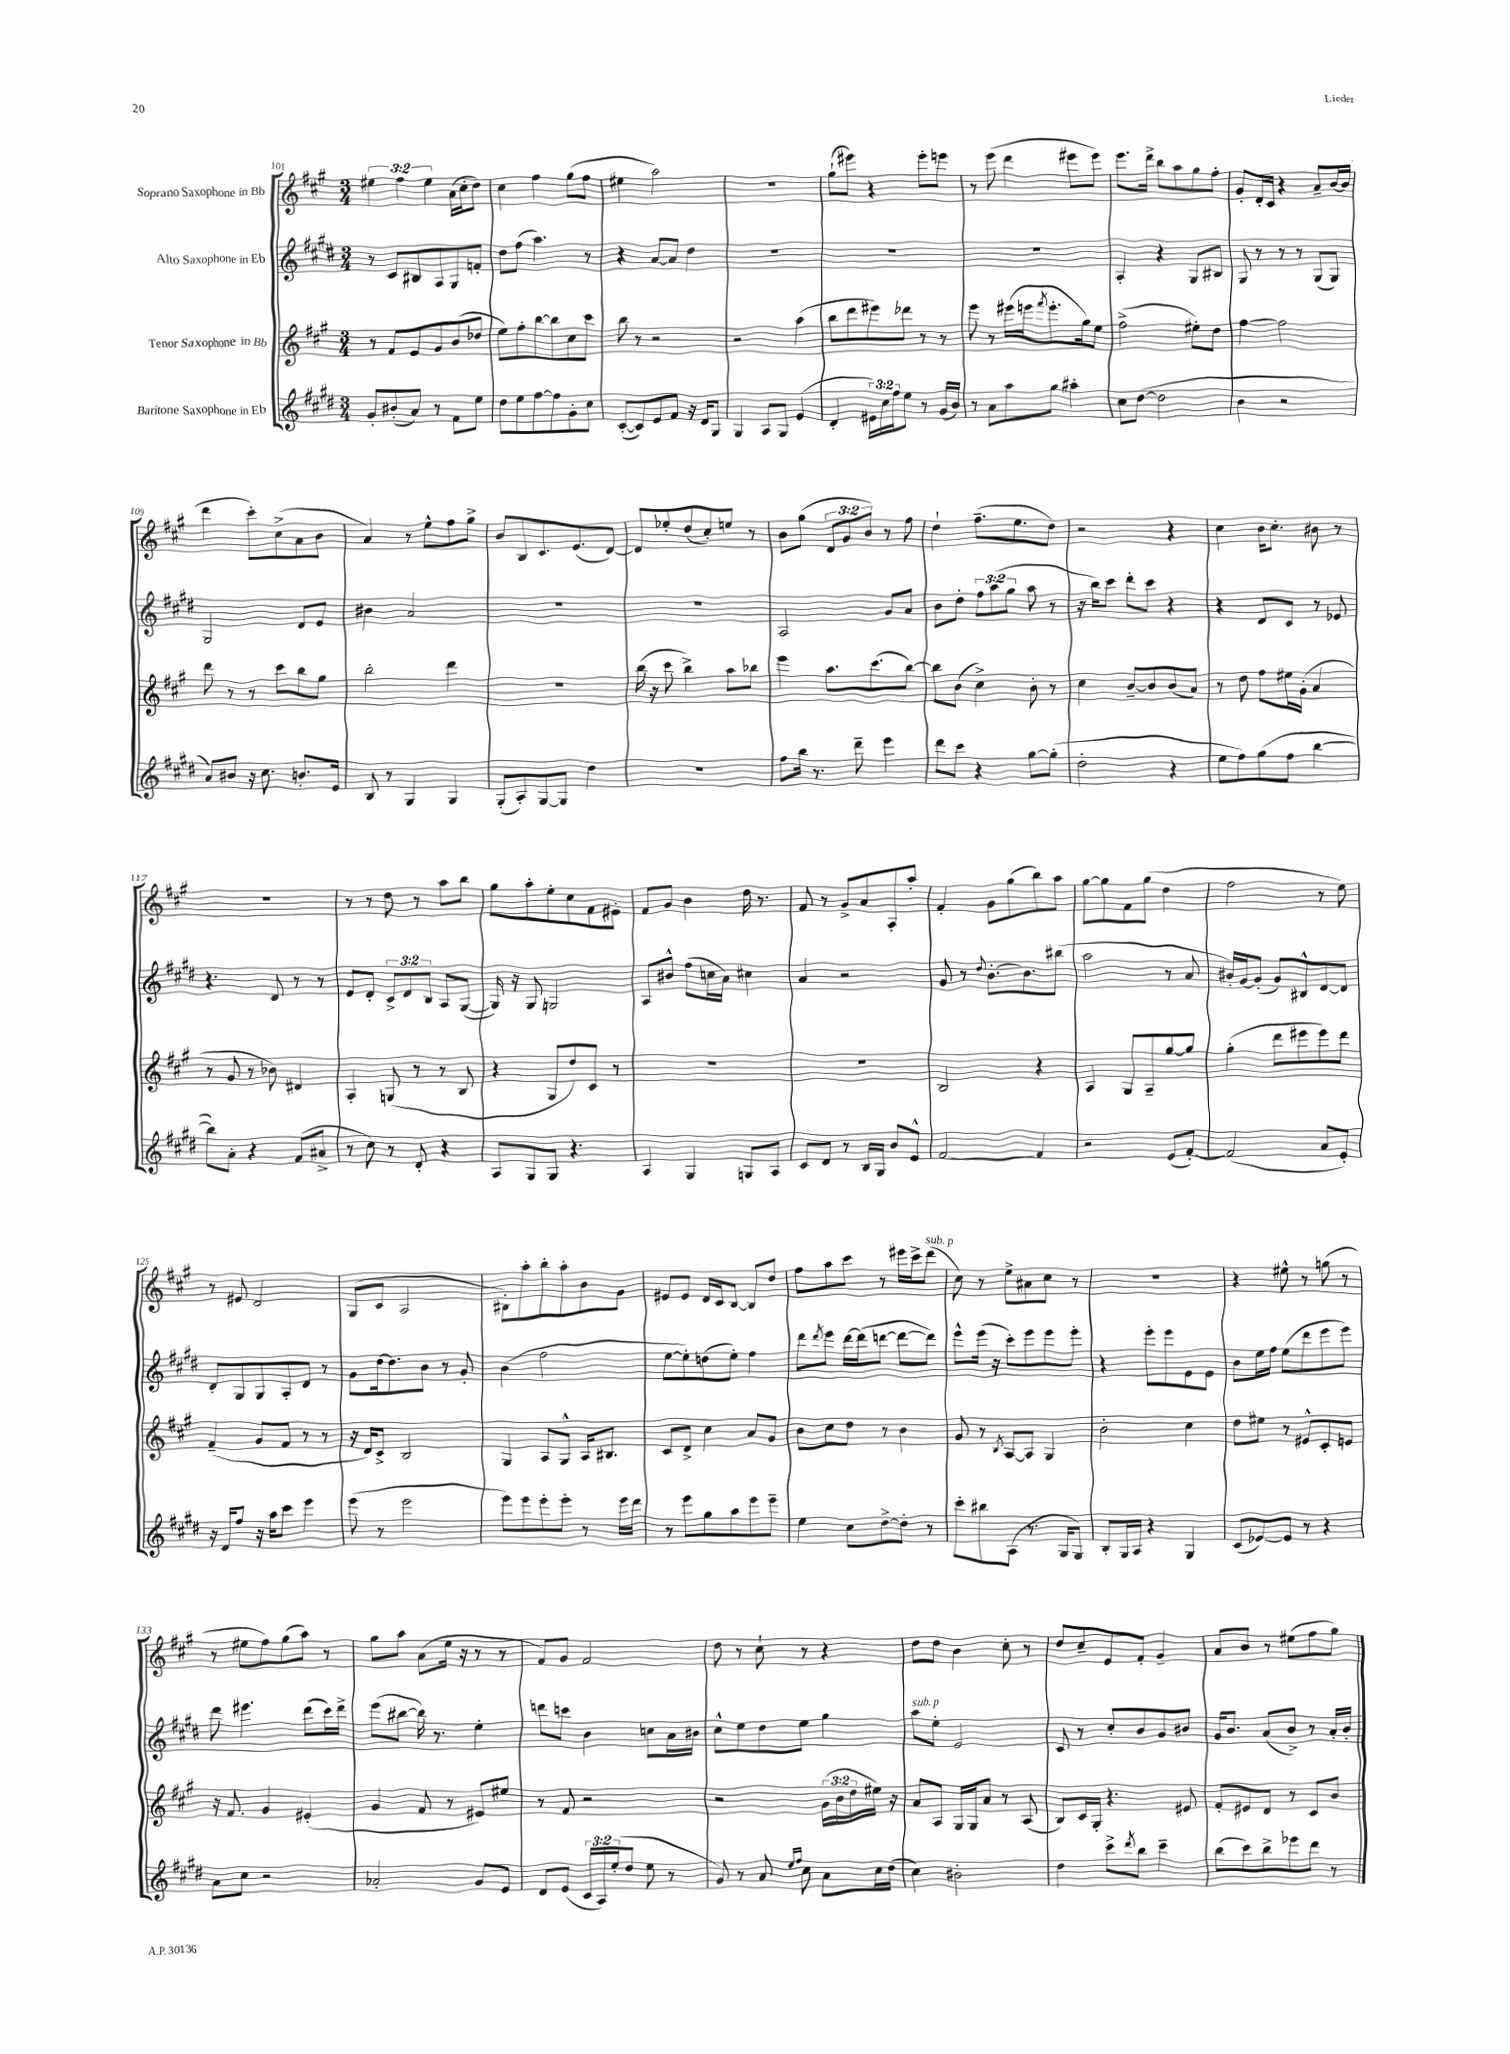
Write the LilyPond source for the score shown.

<<
\new StaffGroup <<
\new Staff = "s0" \with { instrumentName = "Soprano Saxophone in Bb" } {
    \clef treble \key a \major \numericTimeSignature \time 3/4 \override Staff.TupletNumber.text = #tuplet-number::calc-fraction-text
    \tuplet 3/2 { eis''4 fis''4 eis''4 } a'16( cis''16-. d''8) |
    cis''4 fis''4 gis''8( fis''8 |
    eis''4 a''2) |
    R2. |
    gis''8-!( eis'''8) r4 eis'''8-. e'''8 |
    r8 e'''8( d'''4 eis'''8 eis'''8) |
    e'''8. d'''16-> b''8 a''8 gis''8 fis''8-. |
    gis'8-. d'16-. cis'16 r4 a'8-- b'16~ b'16( |
    d'''4 cis'''8-.) cis''8->( a'8 b'8 |
    a'4) r8 e''8-^ fis''8 gis''8-> |
    b'8 b8 cis'8. e'8.( d'8~) |
    d'8 ees''8-. d''8( cis''8-.) e''8 r8 |
    b'8 gis''8( \tuplet 3/2 { d'8 gis'8 b'8) } r8 fis''8 |
    d''4-! fis''8.--( e''8. d''8) |
    r2 r4 |
    cis''4 b'16 cis''8.-. bis'8 r8 |
    R2. |
    r8 r8 d''8 r8 a''8 b''8 |
    gis''8 a''8-. e''8-. cis''8 fis'8 eis'8-. |
    fis'8 gis'8 b'4 d''16 r8. |
    fis'8 r8 gis'8-> a'8 a8-. a''8-. |
    fis'4-. gis'8 gis''8( b''8) a''8 |
    gis''8~ gis''8 fis'8 gis''8( d''4 |
    fis''2 r8 e''8) |
    r8 eis'8 d'2 |
    gis8( cis'8 a2 |
    bis8-.) a''8-. b''8-. a''8-. b'8 gis'8 |
    eis'8 eis'8 d'16 cis'16 b8~ b8 d''8 |
    fis''8 a''8 cis'''8 r8 eis'''16 cis'''16-> d'''8^\markup { \italic "sub. p" }( |
    cis''8) r8 e''8-> ais'8 cis''8 r8 |
    R2. |
    r4 eis''8-^ r8 g''8( r8 |
    r8 eis''8 fis''8) gis''8( a''8) r8 |
    gis''8 a''8 a'8( e''16 r16 r8 r8 |
    fis'8) gis'8 fis'2 |
    d''8 r8 cis''8-! r8 r4 |
    d''8 d''8 b'4 cis''8-. r8 |
    d''8 cis''8-- e'8 fis'8-. gis'4-- |
    a'8 b'8 r8 eis''8( fis''8 gis''8) \bar "|." |
}
\new Staff = "s1" \with { instrumentName = "Alto Saxophone in Eb" } {
    \clef treble \key e \major \numericTimeSignature \time 3/4 \override Staff.TupletNumber.text = #tuplet-number::calc-fraction-text
    r8 cis'8 bis8 a8 gis8 f'8-. |
    dis''8 fis''8( a''4.) r8 |
    r4 a'8~ a'8 dis''4 |
    R2. |
    R2. |
    R2. |
    a4-. r4 gis8 bis8 |
    gis8 r8 r8 r8 gis8( gis8) |
    gis2 dis'8 e'8 |
    bis'4 a'2 |
    R2. |
    R2. |
    a2 gis'8 a'8 |
    b'8 dis''8-. \tuplet 3/2 { fis''8 a''8( gis''8 } a''8 r8 |
    r16 b''16) cis'''8 dis'''8-. cis'''8 r4 |
    r4 dis'8 cis'8 r8 ees'8 |
    r4. dis'8 r8 r8 |
    e'8 dis'8-. \tuplet 3/2 { cis'8-> dis'8 b8 } a8 gis8~( |
    gis16) r16 gis8 g2 |
    a8 bis'8-^ fis''8( c''16 a'16) cis''4 |
    a'4 r2 |
    gis'8 r8 \appoggiatura { dis''8 } b'8.~-. b'8. bis''8( |
    a''2 r8 a'8 |
    bis'16-.) gis'16~ gis'8-.( gis'8) bis8-^ dis'8~ dis'8 |
    dis'8-. gis8 gis8 a8-. dis'8 r8 |
    gis'8 dis''16~ dis''8. b'8 r8 gis'8-. |
    b'4( fis''2 |
    e''8~ e''8-.) d''8( e''8-.) fis''4 |
    dis'''8 \acciaccatura { dis'''8 } e'''8 dis'''16~ dis'''16( d'''8~ d'''8~ d'''8) |
    e'''8-^ e'''16( r16 cis'''8-.) e'''8 e'''8 e'''8-. |
    r4 e'''8-. e'''8 e'8 e'8 |
    b'8 e''16 fis''16 e''8( dis'''8 e'''8 e'''8) |
    dis'''8 eis'''4. dis'''8( cis'''16) dis'''16-> |
    e'''8( bis''8~ bis''16) r8. e''4-. |
    d'''8 c'''8 b'4 c''8 a'16 bis'16 |
    cis''8-^ e''8 dis''8 e''8 gis''4 |
    a''8^\markup { \italic "sub. p" } e''8-. e'2 |
    cis'8 r8 cis''8-. b'8 gis'8 bis'8 |
    gis'16 b'8. a'8( b'8->) r8 a'16-. b'16-. \bar "|." |
}
\new Staff = "s2" \with { instrumentName = "Tenor Saxophone in Bb" } {
    \clef treble \key a \major \numericTimeSignature \time 3/4 \override Staff.TupletNumber.text = #tuplet-number::calc-fraction-text
    r8 fis'8 e'8 gis'8 b'8( des''8 |
    e''8) fis''8-. b''8~ b''8 cis''8 cis'''8 |
    b''8 r8 r2 |
    r2 a''4( |
    b''8 d'''8 eis'''8) des'''8 r8 r8 |
    e'''8 r8 eis'''16( e'''16 \acciaccatura { fis'''8 } e'''8.-. gis''16) e''8 |
    fis''2->( eis''8-.) d''8 |
    fis''4~ fis''2 |
    d'''8 r8 r8 cis'''8 b''8 gis''8 |
    b''2-. d'''4 |
    R2. |
    b''16( r16 cis'''8 b''4->) a''8 bes''8 |
    e'''4 a''8. cis'''8.( b''8~) |
    b''8 b'8( cis''4->) b'8-. r8 |
    cis''4 b'8~-- b'8 b'8( a'8) |
    r8 d''8 fis''8 eis''16 gis'16-.( a'4 |
    r8 gis'8 r8 bes'8) dis'4 |
    a4-. g8( r8 r8 b8 |
    r4 gis8 d''8) cis'8 r8 |
    R2. |
    R2. |
    b2 r4 |
    a4 gis8 a8-- gis''8~ gis''8 |
    gis''4-.( d'''8 eis'''8 eis'''8) d'''8 |
    fis'4--( gis'8 fis'8 r8 r8 |
    r16 d'16) cis'8-> b2 |
    gis4 a8 gis8-^ a16 bis8. |
    cis'8 d'8-> cis''4 a'8 gis'8 |
    b'8 cis''8 d''8 r8 b'4 |
    gis'8 r8 \acciaccatura { b8 } a8~ a8 gis4 |
    b'2-. cis''4 |
    d''8 eis''8 r8 eis'8-^ cis'8-. e'8 |
    r16 fis'8. gis'4 eis'4-.( |
    gis'4 fis'8 r8 eis'8) eis''8 |
    r8 fis'8 r2 |
    r2 \tuplet 3/2 { gis'16( b'16 d''16 } eis''16) r16 |
    a'8 a8 gis16 gis16 a'8 r8 a8( |
    b8) cis'16 gis16-. r4. eis'8 |
    fis'8-. eis'8 d'8 r8 cis'8 b'8 \bar "|." |
}
\new Staff = "s3" \with { instrumentName = "Baritone Saxophone in Eb" } {
    \clef treble \key e \major \numericTimeSignature \time 3/4 \override Staff.TupletNumber.text = #tuplet-number::calc-fraction-text
    gis'8-. bis'8-.( a'8) r8 fis'8 e''8 |
    dis''8 e''8 fis''8~ fis''8 gis'8-. cis''8 |
    cis'8~-.( cis'8) e'8 fis'8 r16 dis'16 gis8 |
    gis4 a8 gis8 e'4( |
    dis'4-. \tuplet 3/2 { eis'16) cis''16 fis''16 } e''8 r8 gis'16( b'16) |
    r8 a'8 a''8 gis''8 ais''4-. |
    cis''8 dis''8~( dis''2 |
    b'4 r2 |
    a'8) bis'8 r16 cis''8. b'8.-. e'16 |
    b8 r8 gis4 gis4 |
    gis8-.( a8-.) gis8~ gis8 dis''4 |
    R2. |
    fis''8 b''16 r8. dis'''8-- e'''4 |
    dis'''8 cis'''8 r4 gis''8~ gis''8-.( |
    dis''2-. r4 |
    e''8 fis''8) gis''8( fis''8 b''4~ |
    b''8) a'8-. r4 fis'8( ais'8-> |
    r8 cis''8) r8 dis'8-. r4 |
    a8 gis8 gis8 r4. |
    a4 gis4 g8 a8 |
    cis'8 dis'8 r8 b16 gis16 b'8 e'8-^ |
    fis'2~ fis'4 |
    r2 e'8( fis'8~-.) |
    fis'2( a'8 e'8-.) |
    r16 dis'16 fis''8 r16 a''16 cis'''8 e'''4 |
    e'''8( r8 e'''2 |
    e'''8) e'''8 e'''8-. e'''8-. r8 e'''16 dis'''16 |
    r8 e'''8 gis''8 a''8 e'''8 e'''8-- |
    e''4 cis''8 dis''8~-> dis''8-. r8 |
    cis'''8-. bis''8 a8( r8. gis16 gis8) |
    b8-. gis16 a16 r4 gis4 |
    cis'8( ees'8~) ees'8 r8 r4 |
    a'8 cis''8 r2 |
    aes'2-. gis'8 e'8 |
    dis'8 e'8( \tuplet 3/2 { cis'16 a16) e''16-.( } dis''8 e''8 r8 |
    gis'8) r8 a'8 \grace { e''16 fis''16 } cis''8 a'8 cis''16 dis''16( |
    cis''4) bis'2-. |
    dis''4 cis'''8-> \acciaccatura { dis'''8 } b''8 cis'''4-- |
    b''8( cis'''8) b''8-> ees'''8 dis'''8 r8 \bar "|." |
}
>>
>>
\layout { \context { \Score currentBarNumber = #101 } }
